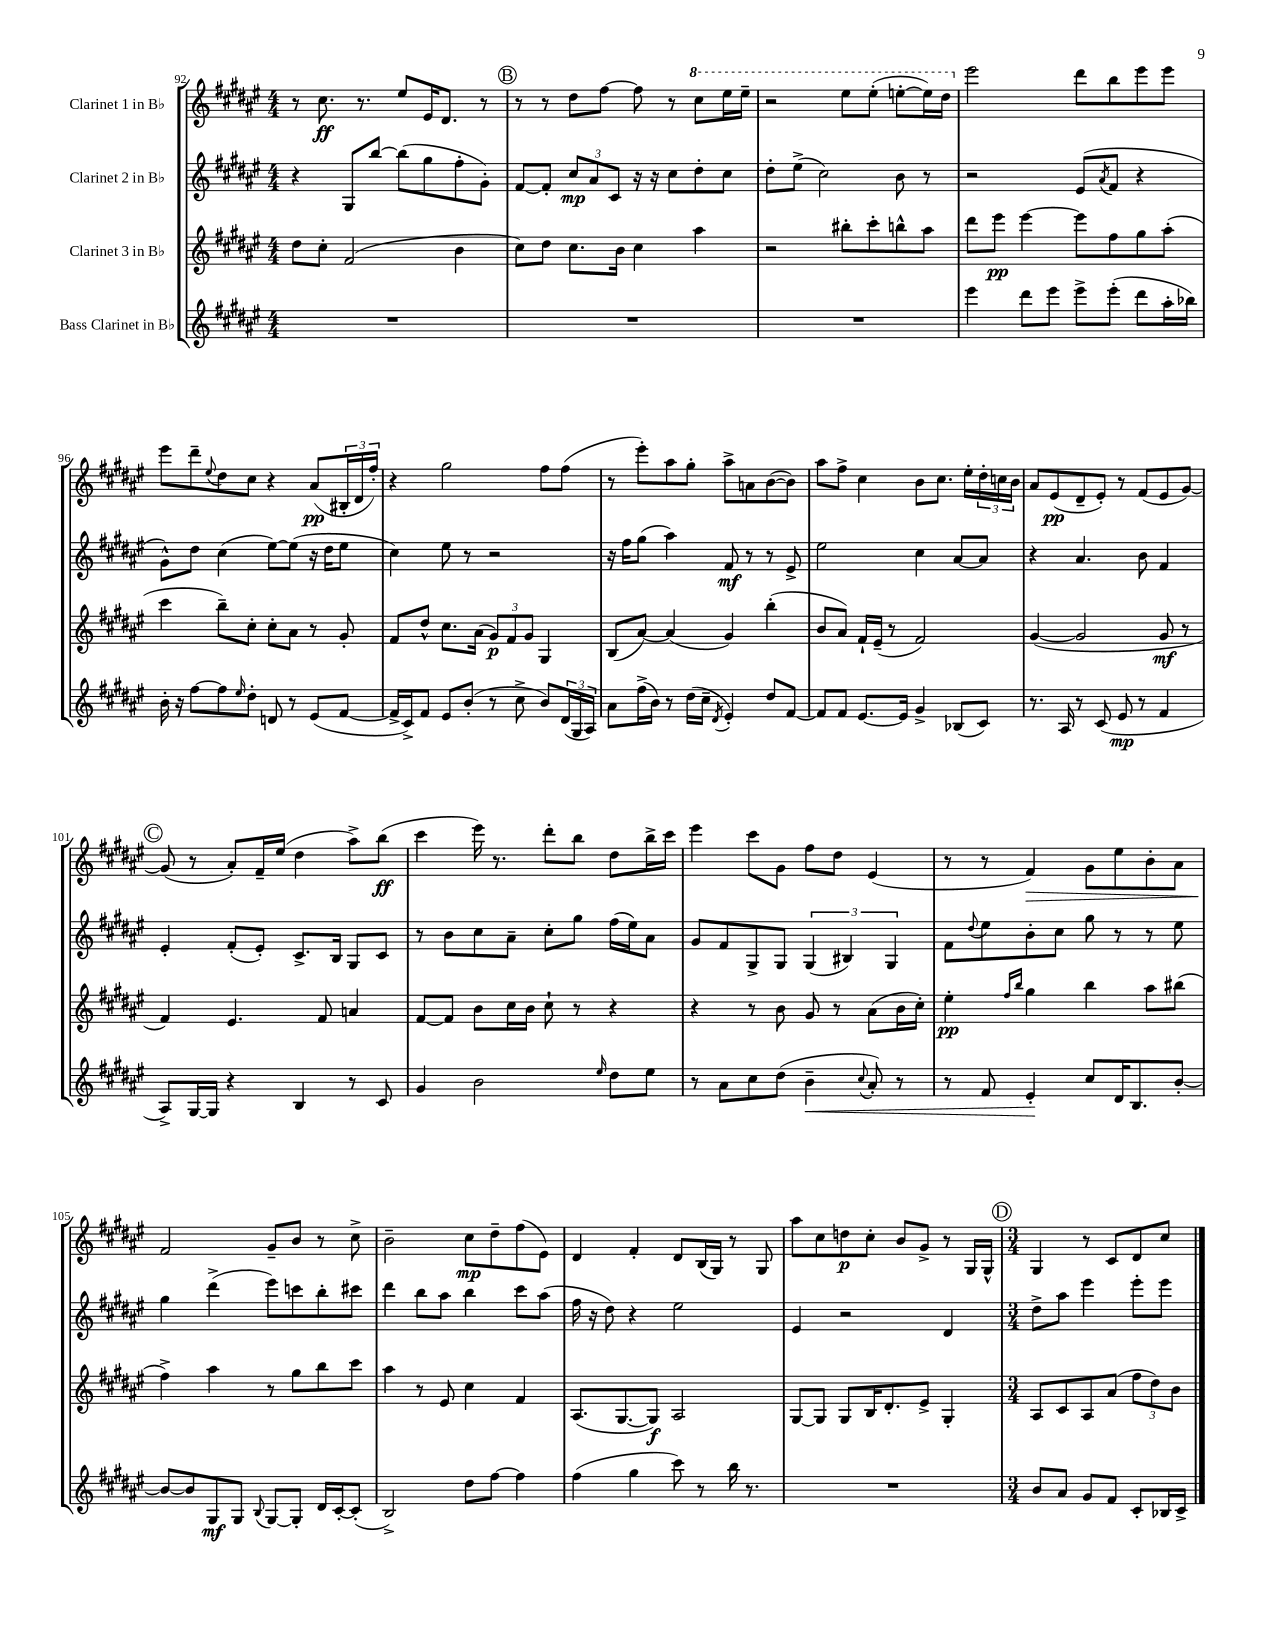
<<
\new StaffGroup <<
\new Staff = "s0" \with { instrumentName = "Clarinet 1 in Bb" } {
    \clef treble \key fis \major \numericTimeSignature \time 4/4
    r8 cis''8.\ff r8. eis''8 eis'16 dis'8. r8 |
    \mark \markup { \circle "B" } r8 r8 dis''8 fis''8~ fis''8 r8 \ottava #1 cis'''8 eis'''16 eis'''16-- |
    r2 eis'''8 eis'''8-.( e'''8~-. e'''16) dis'''16 \ottava #0 |
    eis'''2 dis'''8 b''8 eis'''8 eis'''8 |
    eis'''8 dis'''8-- \appoggiatura { eis''8 } dis''8 cis''8 r4 ais'8\pp( \tuplet 3/2 { bis16-. dis'16 fis''16-.) } |
    r4 gis''2 fis''8 fis''8( |
    r8 eis'''8-.) ais''8 gis''8-. ais''8-> a'8 b'8~( b'8) |
    ais''8 fis''8-> cis''4 b'8 cis''8. eis''16-. \tuplet 3/2 { dis''16-. c''16 b'16 } |
    ais'8 eis'8\pp( dis'8-- eis'8-.) r8 fis'8( eis'8 gis'8~) |
    \mark \markup { \circle "C" } gis'8( r8 ais'8-.) fis'16-- eis''16( dis''4 ais''8->) b''8\ff( |
    cis'''4 eis'''16) r8. dis'''8-. b''8 dis''8 b''16-> cis'''16 |
    eis'''4 cis'''8 gis'8 fis''8 dis''8 eis'4( |
    r8 r8 fis'4\>) gis'8 eis''8 b'8-. ais'8 |
    fis'2\! gis'8-- b'8 r8 cis''8-> |
    b'2-- cis''8\mp dis''8-- fis''8( eis'8) |
    dis'4 fis'4-. dis'8 b16( gis16) r8 gis8 |
    ais''8 cis''8 d''8\p cis''8-. b'8 gis'8-> r8 gis16 gis16-^ |
    \mark \markup { \circle "D" } \numericTimeSignature \time 3/4 gis4 r8 cis'8 dis'8 cis''8 \bar "|." |
}
\new Staff = "s1" \with { instrumentName = "Clarinet 2 in Bb" } {
    \clef treble \key fis \major \numericTimeSignature \time 4/4
    r4 gis8 b''8~ b''8( gis''8 fis''8-. gis'8-.) |
    \mark \markup { \circle "B" } fis'8~ fis'8-. \tuplet 3/2 { cis''8\mp ais'8 cis'8 } r16 r16 cis''8 dis''8-. cis''8 |
    dis''8-. eis''8->( cis''2) b'8 r8 |
    r2 eis'8( \acciaccatura { ais'8 } fis'8 r4 |
    gis'8-^) dis''8 cis''4( eis''8~) eis''8( r16 dis''16 eis''8 |
    cis''4) eis''8 r8 r2 |
    r16 fis''16 gis''8( ais''4) fis'8\mf r8 r8 eis'8-> |
    eis''2 cis''4 ais'8~ ais'8 |
    r4 ais'4. b'8 fis'4 |
    \mark \markup { \circle "C" } eis'4-. fis'8-.( eis'8-.) cis'8.-> b16 gis8 cis'8 |
    r8 b'8 cis''8 ais'8-- cis''8-. gis''8 fis''16( eis''16) ais'8 |
    gis'8 fis'8 gis8-> gis8 \tuplet 3/2 { gis4( bis4) gis4 } |
    fis'8 \appoggiatura { dis''8 } eis''8 b'8-. cis''8 gis''8 r8 r8 eis''8 |
    gis''4 dis'''4->( eis'''8) c'''8 b''8-. cis'''8 |
    dis'''4 b''8 ais''8 b''4 cis'''8 ais''8( |
    fis''16 r16 dis''8) r4 eis''2 |
    eis'4 r2 dis'4 |
    \mark \markup { \circle "D" } \numericTimeSignature \time 3/4 dis''8-> ais''8 eis'''4 eis'''8-. eis'''8 \bar "|." |
}
\new Staff = "s2" \with { instrumentName = "Clarinet 3 in Bb" } {
    \clef treble \key fis \major \numericTimeSignature \time 4/4
    dis''8 cis''8-. fis'2( b'4 |
    \mark \markup { \circle "B" } cis''8) dis''8 cis''8. b'16 cis''4 ais''4 |
    r2 bis''8-. cis'''8-. b''8-^ ais''8 |
    dis'''8 eis'''8\pp eis'''4~ eis'''8 fis''8 gis''8 ais''8-.( |
    cis'''4 b''8--) cis''8-. cis''8-. ais'8 r8 gis'8-. |
    fis'8 dis''8-^ cis''8. ais'16( \tuplet 3/2 { gis'8\p) fis'8 gis'8 } gis4 |
    b8( ais'8~) ais'4( gis'4) b''4-.( |
    b'8 ais'8) fis'16-! eis'16--( r8 fis'2) |
    gis'4~( gis'2 gis'8\mf r8 |
    \mark \markup { \circle "C" } fis'4) eis'4. fis'8 a'4 |
    fis'8~ fis'8 b'8 cis''16 b'16 cis''8-! r8 r4 |
    r4 r8 b'8 gis'8 r8 ais'8( b'16 cis''16-.) |
    eis''4-.\pp \grace { fis''16 b''16 } gis''4 b''4 ais''8 bis''8( |
    fis''4->) ais''4 r8 gis''8 b''8 cis'''8 |
    ais''4 r8 eis'8 cis''4 fis'4 |
    ais8.( gis8.~ gis8\f) ais2 |
    gis8~ gis8 gis8 b16 dis'8.-. eis'8-> gis4-. |
    \mark \markup { \circle "D" } \numericTimeSignature \time 3/4 ais8 cis'8 ais8 ais'8( \tuplet 3/2 { fis''8 dis''8) b'8 } \bar "|." |
}
\new Staff = "s3" \with { instrumentName = "Bass Clarinet in Bb" } {
    \clef treble \key fis \major \numericTimeSignature \time 4/4
    R1 |
    \mark \markup { \circle "B" } R1 |
    R1 |
    eis'''4 dis'''8 eis'''8 eis'''8-> eis'''8-.( dis'''8 ais''16-. bes''16) |
    b'16-. r16 fis''8~ fis''8 \grace { eis''16 } dis''8-. d'8 r8 eis'8( fis'8~ |
    fis'16-> cis'16->) fis'8 eis'8 b'8-.( r8 cis''8-> b'8) \tuplet 3/2 { dis'16( gis16 ais16) } |
    ais'8 fis''16->( b'16) r8 dis''16( cis''16-- \acciaccatura { dis'8 } eis'4-.) dis''8 fis'8~ |
    fis'8 fis'8 eis'8.~ eis'16 gis'4-> bes8( cis'8) |
    r8. ais16 r8 cis'8( eis'8\mp r8 fis'4 |
    \mark \markup { \circle "C" } ais8->) gis16~ gis16 r4 b4 r8 cis'8 |
    gis'4 b'2 \grace { eis''16 } dis''8 eis''8 |
    r8 ais'8 cis''8 dis''8( b'4--\< \appoggiatura { cis''8 } ais'8-.) r8 |
    r8 fis'8 eis'4-.\! cis''8 dis'16 b8. b'8~-. |
    b'8~ b'8 gis8\mf gis8 \appoggiatura { b8 } gis8~ gis8-. dis'16 cis'16~-. cis'8-.( |
    b2->) dis''8 fis''8~ fis''4 |
    fis''4( gis''4 cis'''8) r8 b''16 r8. |
    R1 |
    \mark \markup { \circle "D" } \numericTimeSignature \time 3/4 b'8 ais'8 gis'8 fis'8 cis'8-. bes16 cis'16-> \bar "|." |
}
>>
>>
\layout { \context { \Score currentBarNumber = #92 } }
